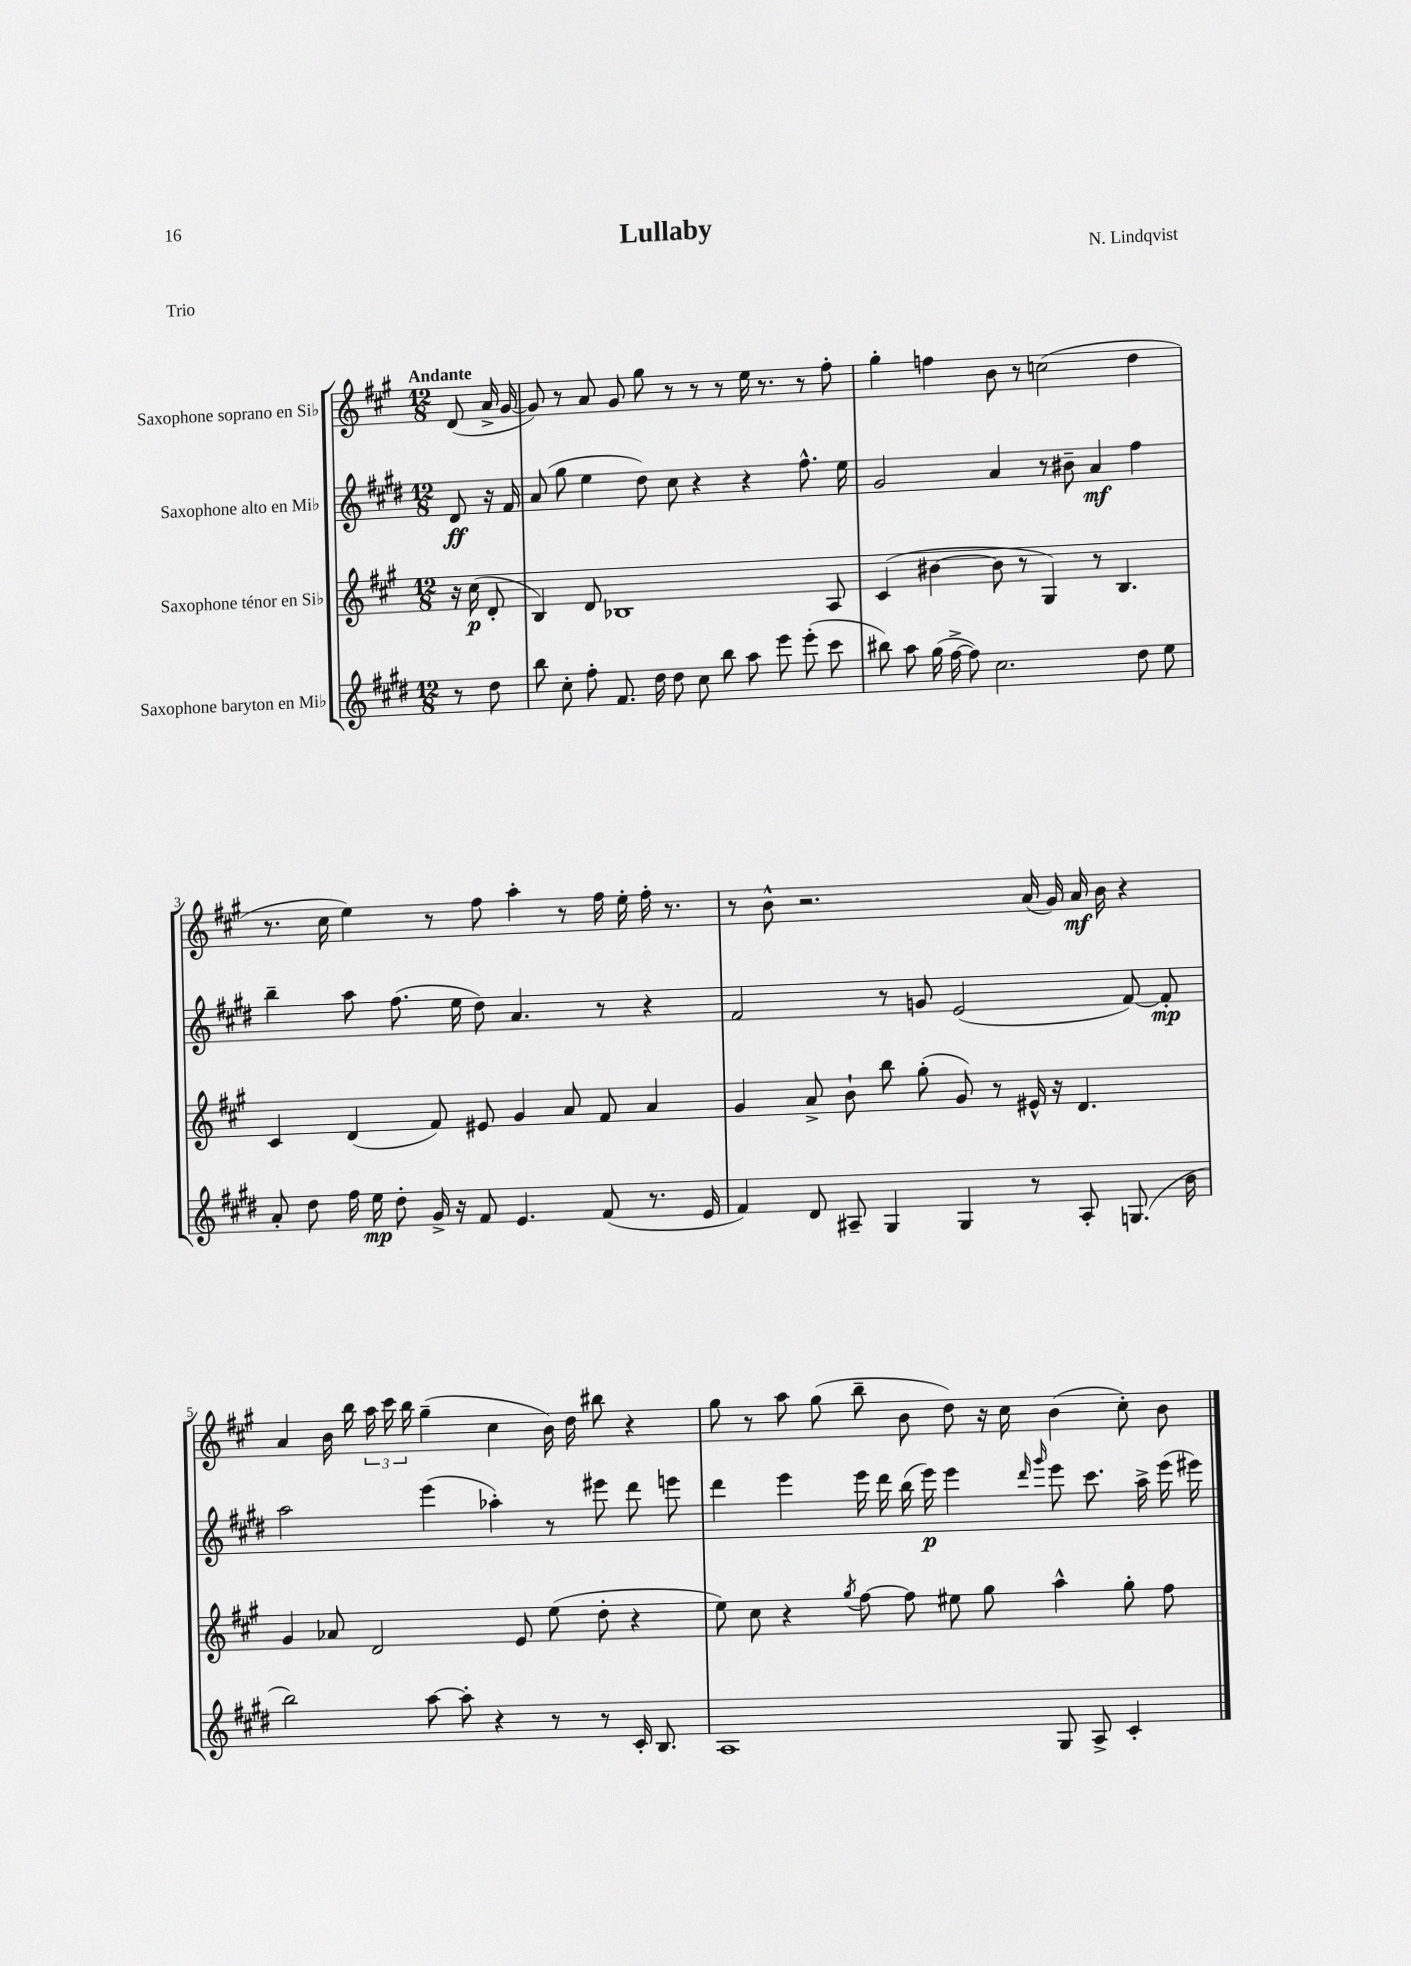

**kern	**dynam	**kern	**dynam	**kern	**dynam	**kern	**dynam
*part4	*part4	*part3	*part3	*part2	*part2	*part1	*part1
*staff4	*staff4	*staff3	*staff3	*staff2	*staff2	*staff1	*staff1
*I"Saxophone baryton en Mi♭	*	*I"Saxophone ténor en Si♭	*	*I"Saxophone alto en Mi♭	*	*I"Saxophone soprano en Si♭	*
*clefG2	*	*clefG2	*	*clefG2	*	*clefG2	*
*k[f#c#g#d#]	*	*k[f#c#g#]	*	*k[f#c#g#d#]	*	*k[f#c#g#]	*
*M12/8	*	*M12/8	*	*M12/8	*	*M12/8	*
=	=	=	=	=	=	=	=
!	!	!	!	!	!	!LO:TX:a:B:t=Andante	!
8r	.	16r	.	8d#/	ff	(8d/	.
.	.	(16cc#\	p	.	.	.	.
8dd#\	.	8d'/	.	16r	.	16a^/	.
.	.	.	.	16f#/	.	[16g#/	.
=1	=1	=1	=1	=1	=1	=1	=1
8bb\	.	4B/)	.	(8a/	.	8g#/])	.
8cc#'\	.	.	.	8gg#\	.	8r	.
8ff#'\	.	8d/	.	4ee\	.	8a/	.
8.f#/	.	1B-X	.	.	.	8g#/	.
.	.	.	.	8dd#\)	.	8gg#\	.
16dd#\	.	.	.	.	.	.	.
8dd#\	.	.	.	8cc#\	.	8r	.
8cc#\	.	.	.	4r	.	8r	.
8bb\	.	.	.	.	.	8r	.
8aa\	.	.	.	4r	.	16ee\	.
.	.	.	.	.	.	8.r	.
8eee\	.	.	.	.	.	.	.
(8eee'\	.	.	.	8.ff#^^\	.	8r	.
8ccc#\	.	8A/	.	.	.	8ff#'\	.
.	.	.	.	16ee\	.	.	.
=2	=2	=2	=2	=2	=2	=2	=2
8bb#X\)	.	(4c#/	.	2g#/	.	4gg#'\	.
8aa\	.	.	.	.	.	.	.
(16gg#\	.	[4b#X\	.	.	.	4ffn\	.
[16ff#^\	.	.	.	.	.	.	.
8ff#\])	.	.	.	.	.	.	.
2.cc#\	.	8b#\]	.	4a/	.	8b\	.
.	.	8r	.	.	.	8r	.
.	.	4G#/)	.	8r	.	(2ccn\	.
.	.	.	.	8b#X~\	.	.	.
.	.	8r	.	4a/	mf	.	.
.	.	4.B/	.	.	.	.	.
8dd#\	.	.	.	4ff#\	.	4dd\	.
8ee\	.	.	.	.	.	.	.
!!LO:LB:g=z
=3	=3	=3	=3	=3	=3	=3	=3
8a'/	.	4c#/	.	4bb~\	.	8.r	.
8dd#\	.	.	.	.	.	.	.
.	.	.	.	.	.	16cc#\	.
16ff#\	.	(4d/	.	8aa\	.	4ee\)	.
16ee\	mp	.	.	.	.	.	.
8dd#'\	.	.	.	(8.ff#\	.	.	.
16g#^/	.	8f#/)	.	.	.	8r	.
16r	.	.	.	16ee\	.	.	.
8f#/	.	8e#X/	.	8dd#\)	.	8ff#\	.
4.e/	.	4g#/	.	4.a/	.	4aa'\	.
.	.	8a/	.	.	.	8r	.
(8f#/	.	8f#/	.	8r	.	16ff#\	.
.	.	.	.	.	.	16ee'\	.
8.r	.	4a/	.	4r	.	16ff#'\	.
.	.	.	.	.	.	8.r	.
16e/	.	.	.	.	.	.	.
=4	=4	=4	=4	=4	=4	=4	=4
4f#/)	.	4g#/	.	2f#/	.	8r	.
.	.	.	.	.	.	8b^^\	.
8d#/	.	8a^/	.	.	.	2.r	.
8A#X~/	.	8b`\	.	.	.	.	.
4G#/	.	8bb\	.	8r	.	.	.
.	.	(8gg#'\	.	8gn/	.	.	.
4G#/	.	8g#/)	.	(2e/	.	.	.
.	.	8r	.	.	.	.	.
8r	.	16e#X^^/	.	.	.	(16a/	.
.	.	16r	.	.	.	16g#/)	.
8A#'/	.	4.d/	.	.	.	16a/	mf
.	.	.	.	.	.	16b\	.
(8.Gn/	.	.	.	[8f#/)	.	4r	.
.	.	.	.	8f#'/]	mp	.	.
16b\	.	.	.	.	.	.	.
!!LO:LB:g=z
=5	=5	=5	=5	=5	=5	=5	=5
2bb\)	.	4g#/	.	2aa\	.	4a/	.
.	.	8a-X/	.	.	.	16b\	.
.	.	.	.	.	.	16bb\	.
.	.	2d/	.	.	.	24aa\	.
.	.	.	.	.	.	24ccc#\	.
.	.	.	.	.	.	24bb\	.
[8aa\	.	.	.	(4eee\	.	(4gg#~\	.
8aa'\]	.	.	.	.	.	.	.
4r	.	.	.	4aa-X'\)	.	4cc#\	.
.	.	8e/	.	.	.	.	.
8r	.	(8ee\	.	8r	.	16b\)	.
.	.	.	.	.	.	16dd\	.
8r	.	8dd'\	.	8eee#X\	.	8bb#X\	.
16c#'/	.	4r	.	8ddd#\	.	4r	.
8.B/	.	.	.	.	.	.	.
.	.	.	.	8eeen\	.	.	.
=6	=6	=6	=6	=6	=6	=6	=6
1A	.	8ee\)	.	4ddd#\	.	8gg#\	.
.	.	8cc#\	.	.	.	8r	.
.	.	4r	.	4eee\	.	8aa\	.
.	.	.	.	.	.	(8gg#\	.
.	.	8qgg#/	.	.	.	.	.
.	.	[8ff#\	.	16eee\	.	8bb~\	.
.	.	.	.	16ddd#\	.	.	.
.	.	8ff#\]	.	(16bb\	.	8b\	.
.	.	.	.	16eee\)	p	.	.
.	.	8ee#X\	.	4eee\	.	8dd\)	.
.	.	8gg#\	.	.	.	16r	.
.	.	.	.	.	.	16cc#\	.
.	.	.	.	16qqddd#/	.	.	.
.	.	.	.	16qqggg#/	.	.	.
8G#/	.	4aa^^\	.	8eee\	.	(4b\	.
8A^/	.	.	.	8.ccc#\	.	.	.
4c#'/	.	8gg#'\	.	.	.	8cc#'\)	.
.	.	.	.	16aa^\	.	.	.
.	.	8ff#\	.	(16eee\	.	8b\	.
.	.	.	.	16eee#X\)	.	.	.
==	==	==	==	==	==	==	==
*-	*-	*-	*-	*-	*-	*-	*-
